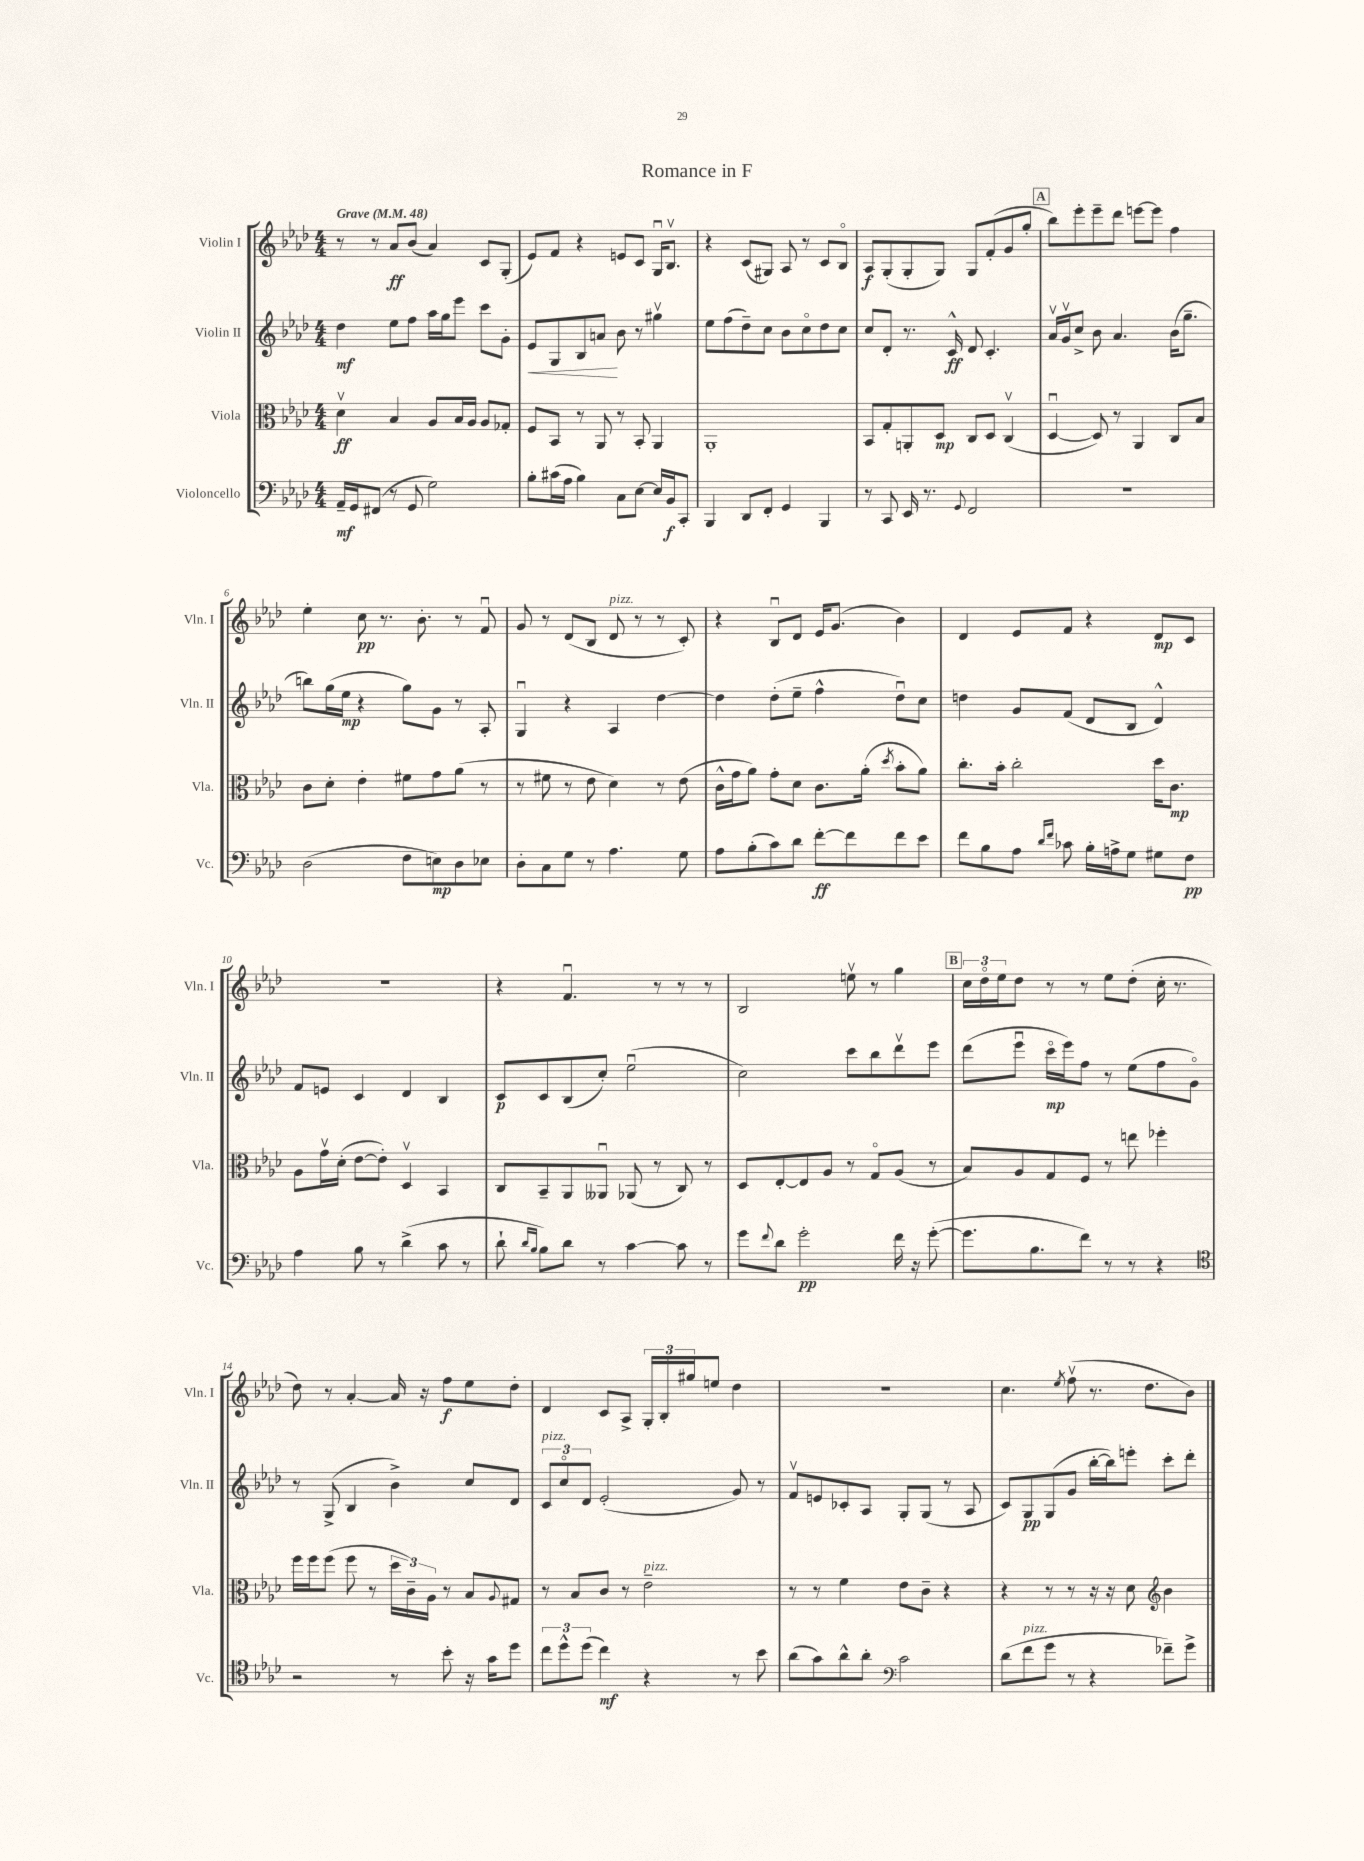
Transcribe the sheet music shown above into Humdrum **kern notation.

**kern	**kern	**kern	**kern
*staff4	*staff3	*staff2	*staff1
*clefF4	*clefC3	*clefG2	*clefG2
*k[b-e-a-d-]	*k[b-e-a-d-]	*k[b-e-a-d-]	*k[b-e-a-d-]
*M4/4	*M4/4	*M4/4	*M4/4
*MM48	*MM48	*MM48	*MM48
16AA-~	4d-v	4dd-	8r
16GG	.	.	.
(8FF#	.	.	8r
8r	4B-	8ee-	8a-
8GG	.	8ff	(8b-
2G)	8A-	16aa-	4a-)
.	.	16gg	.
.	16B-	8eee-	.
.	16A-	.	.
.	8A-	8ccc	8c
.	8G-'	8g'	(8G'
=	=	=	=
8B-'	8F	8e-	8e-)
(16c#	8BB-	8G	8f
16A-	.	.	.
4B-)	8r	8B-	4r
.	8AA-	8a	.
8C	8r	8b-	8e
[8E-	8BB-'	8r	8c
16E-]	4AA-	4gg#v	16Gu
16BB-	.	.	8.B-v
8CC'	.	.	.
=	=	=	=
4BBB-	1AA-'	8ee-	4r
.	.	(8ff	.
8DD-	.	8dd-~)	(8c
8FF'	.	8cc	8G#)
4GG	.	8b-	8A-
.	.	8cco	8r
4BBB-	.	8dd-	8c
.	.	8cc	8B-o
=	=	=	=
8r	8BB-	8cc	8A-
8CC	8G'	8d-'	(8G'
16EE-	8AA'	8.r	8G'
8.r	.	.	.
.	8D-	.	8G)
.	.	16c^^	.
8qqGG	.	.	.
2FF	8C	8d-	8G
.	8D-	4.c'	(8f'
.	(4Cv	.	8g
.	.	.	8gg'
=	=	=	=
1r	[4D-u	16a-v	8bb-)
.	.	16gv	.
.	.	8cc^	8eee-'
.	8D-])	8b-	8eee-~
.	8r	4.a-	8ddd-
.	4AA-	.	[8eee
.	.	.	8eee]
.	8C	(16b-	4ff
.	.	8.gg~	.
.	8B-	.	.
=	=	=	=
(2D-	8c	8bb)	4ee-'
.	8d-'	(16gg	.
.	.	16ee-	.
.	4e-'	4r	8cc
.	.	.	8.r
8F	8f#	8gg)	.
.	.	.	8.b-'
8E)	8g	8g	.
8D-	(8a-	8r	8r
8E-	8r	8A-'	8fu
=	=	=	=
8D-'	8r	4Gu	8g
8C	8f#	.	8r
8G	8r	4r	(8d-
8r	8e-	.	8B-
4.A-	4d-)	4A-	8d-
.	.	.	8r
.	8r	[4dd-	8r
8G	(8e-	.	8c')
=	=	=	=
8A-	16c^^	4dd-]	4r
.	16g	.	.
(8B-'	8a-)	.	.
8c)	8g'	(8dd-'	8B-u
8d-	8d-	8ee-~	8d-
[8f'	8.c	4ff^^	16e-
.	.	.	(8.g
8f]	.	.	.
.	(16a-'	.	.
.	8qdd-	.	.
8f	8b-'	8dd-u)	4b-)
8e-	8a-)	8cc	.
=	=	=	=
8f	8.cc'	4dd	4d-
8B-	.	.	.
.	16b-'	.	.
8A-	2cc'	8g	8e-
16qqd-	.	.	.
16qqf	.	.	.
8c-	.	(8f	8f
16B-'	.	8d-	4r
16A^	.	.	.
8G	.	8B-	.
8G#	16dd-	4d-^^)	8d-
.	8.c	.	.
8F	.	.	8c
=	=	=	=
4A-	8A-	8f	1r
.	16gv	8e	.
.	(16d-'	.	.
8B-	[8e-	4c	.
8r	8e-'])	.	.
(4d-^	4D-v	4d-	.
8c	4BB-	4B-	.
8r	.	.	.
=	=	=	=
8d-`	8C	8c	4r
16qqd-	.	.	.
16qqB-	.	.	.
8B-)	8BB-~	8c	.
8d-	8AA-	(8B-	4.fu
8r	8AA--u	8cc')	.
[4c	(8AA-	(2ee-u	.
.	8r	.	8r
8c]	8C)	.	8r
8r	8r	.	8r
=	=	=	=
8g	8D-	2cc)	2B-
8qqf	.	.	.
8d-	[8E-'	.	.
2g'	8E-]	.	.
.	8A-	.	.
.	8r	8ccc	8eev
.	8Go	8bb-	8r
16f	(8A-	8ddd-v	4gg
16r	.	.	.
([8g'	8r	8eee-	.
=	=	=	=
8.g]	8B-)	(8ddd-	24cc
.	.	.	24dd-o
.	.	.	24ee-
.	8A-	8eee-u	8dd-
8.B-	.	.	.
.	8G	16ccco	8r
.	.	16eee-)	.
8f)	8F	8ff	8r
8r	8r	8r	8ee-
8r	8ee	(8ee-	(8dd-'
4r	4ff-'	8ff	16cc'
.	.	.	8.r
.	.	8go)	.
=	=	=	=
*clefC4	*	*	*
2r	16ff	8r	8dd-)
.	16ff	.	.
.	(8ff	(8G^	8r
.	8ff	4B-	[4a-'
.	8r	.	.
8r	24dd-	4b-^)	16a-]
.	24c~)	.	.
.	.	.	16r
.	24A-	.	.
8b-'	8r	.	8ff
16r	8B-	8cc	8ee-
16g	.	.	.
.	8qqA-	.	.
8dd-	8G#	8d-	8dd-'
=	=	=	=
12cc	8r	12c	4d-
12dd-^^	.	12cco	.
.	8B-	.	.
(12dd-	.	12d-	.
4cc)	8c	(2e-'	8c
.	8r	.	8A-^
4r	2e-~	.	24G'
.	.	.	24B-'
.	.	.	24gg#
.	.	.	8ee
8r	.	8g)	4dd-
8b-	.	8r	.
=	=	=	=
(8a-	8r	8fv	1r
8g)	8r	8e	.
8a-^^	4f	8c-'	.
8a-'	.	8A-	.
*clefF4	*	*	*
2c	8e-	8G'	.
.	8c~	(8G	.
.	4r	8r	.
.	.	8A-	.
=	=	=	=
(8d-	4r	8c)	4.cc
8f	.	8G	.
8g	8r	(8G	.
.	.	.	8qee-
8r	8r	8g	(8ffv
4r	16r	[16bb-'	8.r
.	16r	16bb-])	.
.	8d-	8eee'	.
.	.	.	8.dd-
*	*clefG2	*	*
8f-~)	4b-	8ccc'	.
8g^	.	8ddd-'	8b-)
==	==	==	==
*-	*-	*-	*-
